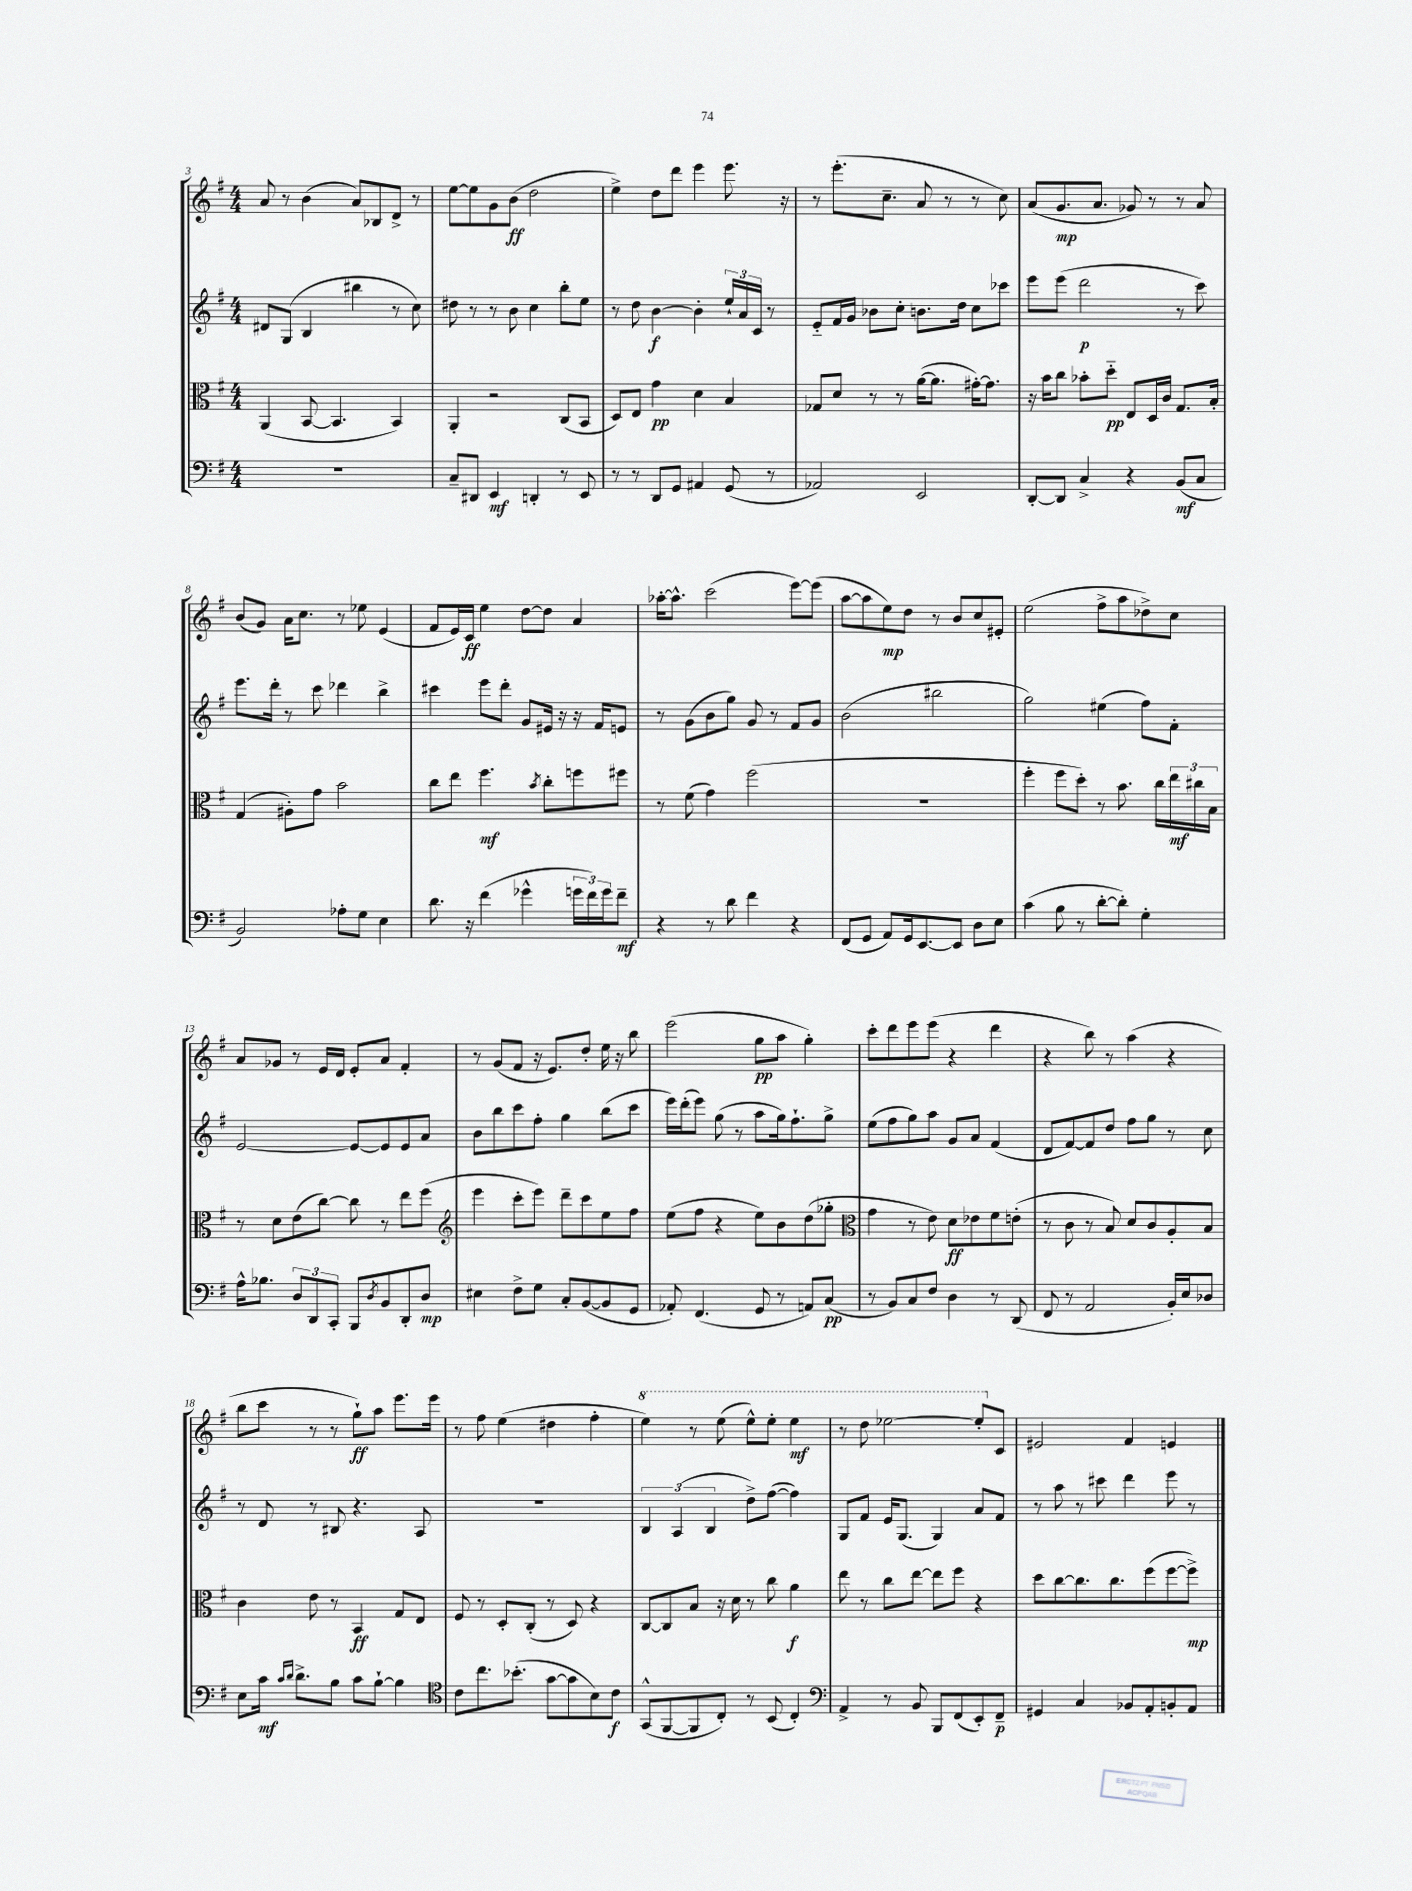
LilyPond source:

<<
\new StaffGroup <<
\new Staff = "s0" {
    \clef treble \key g \major \numericTimeSignature \time 4/4
    a'8 r8 b'4( a'8) bes8 d'8-> r8 |
    e''8~ e''8 g'8 b'8\ff( d''2 |
    e''4->) d''8 d'''8 e'''4 e'''8. r16 |
    r8 e'''8.-.( c''8.-- a'8 r8 r8 c''8) |
    a'8( g'8.\mp a'8. ges'8) r8 r8 a'8 |
    b'8( g'8) a'16 c''8. r8 ees''8 e'4( |
    fis'8 e'16) c'16\ff e''4 d''8~ d''8 a'4 |
    aes''16~-. aes''8.-^ c'''2( e'''8~) e'''8( |
    a''8~ a''8 e''8\mp) d''8 r8 b'8 c''8 eis'8-. |
    e''2( fis''8-> a''8 des''8->) c''8 |
    a'8 ges'8 r8 e'16 d'16 e'8-. a'8 fis'4-. |
    r8 g'8( fis'8 r16 e'8.) d''8-. e''16 r16 b''8 |
    e'''2( g''8\pp a''8 g''4-.) |
    c'''8-. d'''8 e'''8 e'''8( r4 d'''4 |
    r4 b''8) r8 a''4( r4 |
    b''8 c'''8 r8 r8 g''8-!\ff) a''8 e'''8. e'''16 |
    r8 fis''8 e''4( dis''4 fis''4-. |
    \ottava #1 e'''4) r8 e'''8( e'''8-^) e'''8-. e'''4\mf |
    r8 d'''8 ees'''2~ ees'''8-. \ottava #0 c'8 |
    eis'2 fis'4 e'4 \bar "|." |
}
\new Staff = "s1" {
    \clef treble \key g \major \numericTimeSignature \time 4/4
    dis'8 g8( b4 bis''4 r8 c''8) |
    dis''8 r8 r8 b'8 c''4 b''8-. e''8 |
    r8 d''8 b'4~\f b'4-. \tuplet 3/2 { e''16-! a'16 c'16 } r8 |
    e'8-_ fis'16 g'16 bes'8 c''8-. b'8. d''16 c''8 ces'''8 |
    e'''8 e'''8( d'''2\p r8 c'''8) |
    e'''8. d'''16-. r8 c'''8 des'''4 b''4-> |
    cis'''4 e'''8 d'''8-. g'8 eis'16 r16 r16 fis'16 e'8 |
    r8 g'8( b'8 g''8) g'8 r8 fis'8 g'8 |
    b'2( bis''2 |
    g''2) eis''4( fis''8) fis'8-. |
    e'2~ e'8~ e'8 e'8 a'8 |
    b'8 b''8 c'''8 fis''8-. g''4 b''8( c'''8 |
    e'''16) d'''16-.( e'''8) g''8( r8 a''8 g''16) fis''8.-! g''8-> |
    e''8( fis''8 g''8) a''8 g'8 a'8 fis'4( |
    d'8 fis'8~) fis'8 d''8 fis''8 g''8 r8 c''8 |
    r8 d'8 r8 bis8 r4. a8 |
    r1 |
    \tuplet 3/2 { b4 a4( b4 } d''8->) fis''8~( fis''4) |
    g8 fis'8 e'16 g8.( g4) a'8 fis'8 |
    r8 a''8 r8 cis'''8 d'''4 e'''8 r8 \bar "|." |
}
\new Staff = "s2" {
    \clef alto \key g \major \numericTimeSignature \time 4/4
    a,4( b,8~ b,4. b,4) |
    a,4-. r2 c8( b,8 |
    d8) e8 g'4\pp d'4 b4 |
    ges8 d'8 r8 r8 a'16~( a'8. gis'16~-.) gis'8. |
    r16 b'16 c''8 bes'8-. d''8-_\pp e8 d16 c'16 g8. b16-. |
    g4( ais8-.) g'8 b'2 |
    c''8 e''8 fis''4.\mf \acciaccatura { b'8 } c''8-. f''8 fis''8 |
    r8 fis'8( g'4) fis''2( |
    R1 |
    fis''4-. fis''8 d''8-.) r8 b'8. c''16 \tuplet 3/2 { e''16\mf cis''16 b16 } |
    r8 d'8 e'8( c''8~) c''8 r8 e''8 fis''8( |
    \clef treble e'''4 c'''8-. e'''8) d'''8-- c'''8 e''8 fis''8 |
    e''8( fis''8 r4 e''8) b'8 d''8( ges''8-. |
    \clef alto g'4 r8 e'8) d'8\ff ees'8 fis'8 e'8-.( |
    r8 c'8 r8 b8) d'8 c'8 a8-. b8 |
    c'4 e'8 r8 b,4\ff g8 e8 |
    fis8 r8 d8-. c8-.( r8 d8) r4 |
    c8~ c8 b8 r16 d'16 r8 c''8 a'4\f |
    e''8 r8 c''8 e''8~ e''8 fis''8 r4 |
    d''8 c''8~ c''8. c''8. fis''8( fis''8~ fis''8->\mp) \bar "|." |
}
\new Staff = "s3" {
    \clef bass \key g \major \numericTimeSignature \time 4/4
    R1 |
    c8-- dis,8 e,4\mf d,4-. r8 e,8 |
    r8 r8 d,8 g,8 ais,4 g,8( r8 |
    aes,2) e,2 |
    d,8~-. d,8 c4-> r4 b,8\mf( c8 |
    b,2) aes8-. g8 e4 |
    d'8. r16 fis'4( ges'4-^ \tuplet 3/2 { g'16 fis'16) g'16 } fis'8--\mf |
    r4 r8 d'8 fis'4 r4 |
    fis,8( g,8 a,8) g,16 e,8.~ e,8 d8 e8 |
    c'4( b8 r8 d'8~-. d'8-.) g4-. |
    a16-^ bes8. \tuplet 3/2 { d8 d,8 c,8-. } b,,8 \acciaccatura { d8 } b,8 d,8-. d8\mp |
    eis4 fis8-> g8 c8-. b,8~( b,8 g,8 |
    aes,8-.) fis,4.( g,8 r8 a,8) c8\pp( |
    r8 b,8) c8 fis8 d4 r8 d,8( |
    fis,8 r8 a,2 b,16-.) e16 des8 |
    e8 c'16\mf \grace { c'16 d'16 } d'8.-> b8 c'8 b8~-! b4 |
    \clef tenor c'8 c''8. bes'8.-.( g'8~ g'8 b8) c'8\f |
    g,8-^( fis,8~ fis,8 c8-.) r8 b,8( c4-.) |
    \clef bass a,4-> r8 b,8 b,,8 fis,8( e,8-.) fis,8--\p |
    gis,4 c4 bes,8 a,8-. b,8-. a,8 \bar "|." |
}
>>
>>
\layout { \context { \Score currentBarNumber = #3 } }
